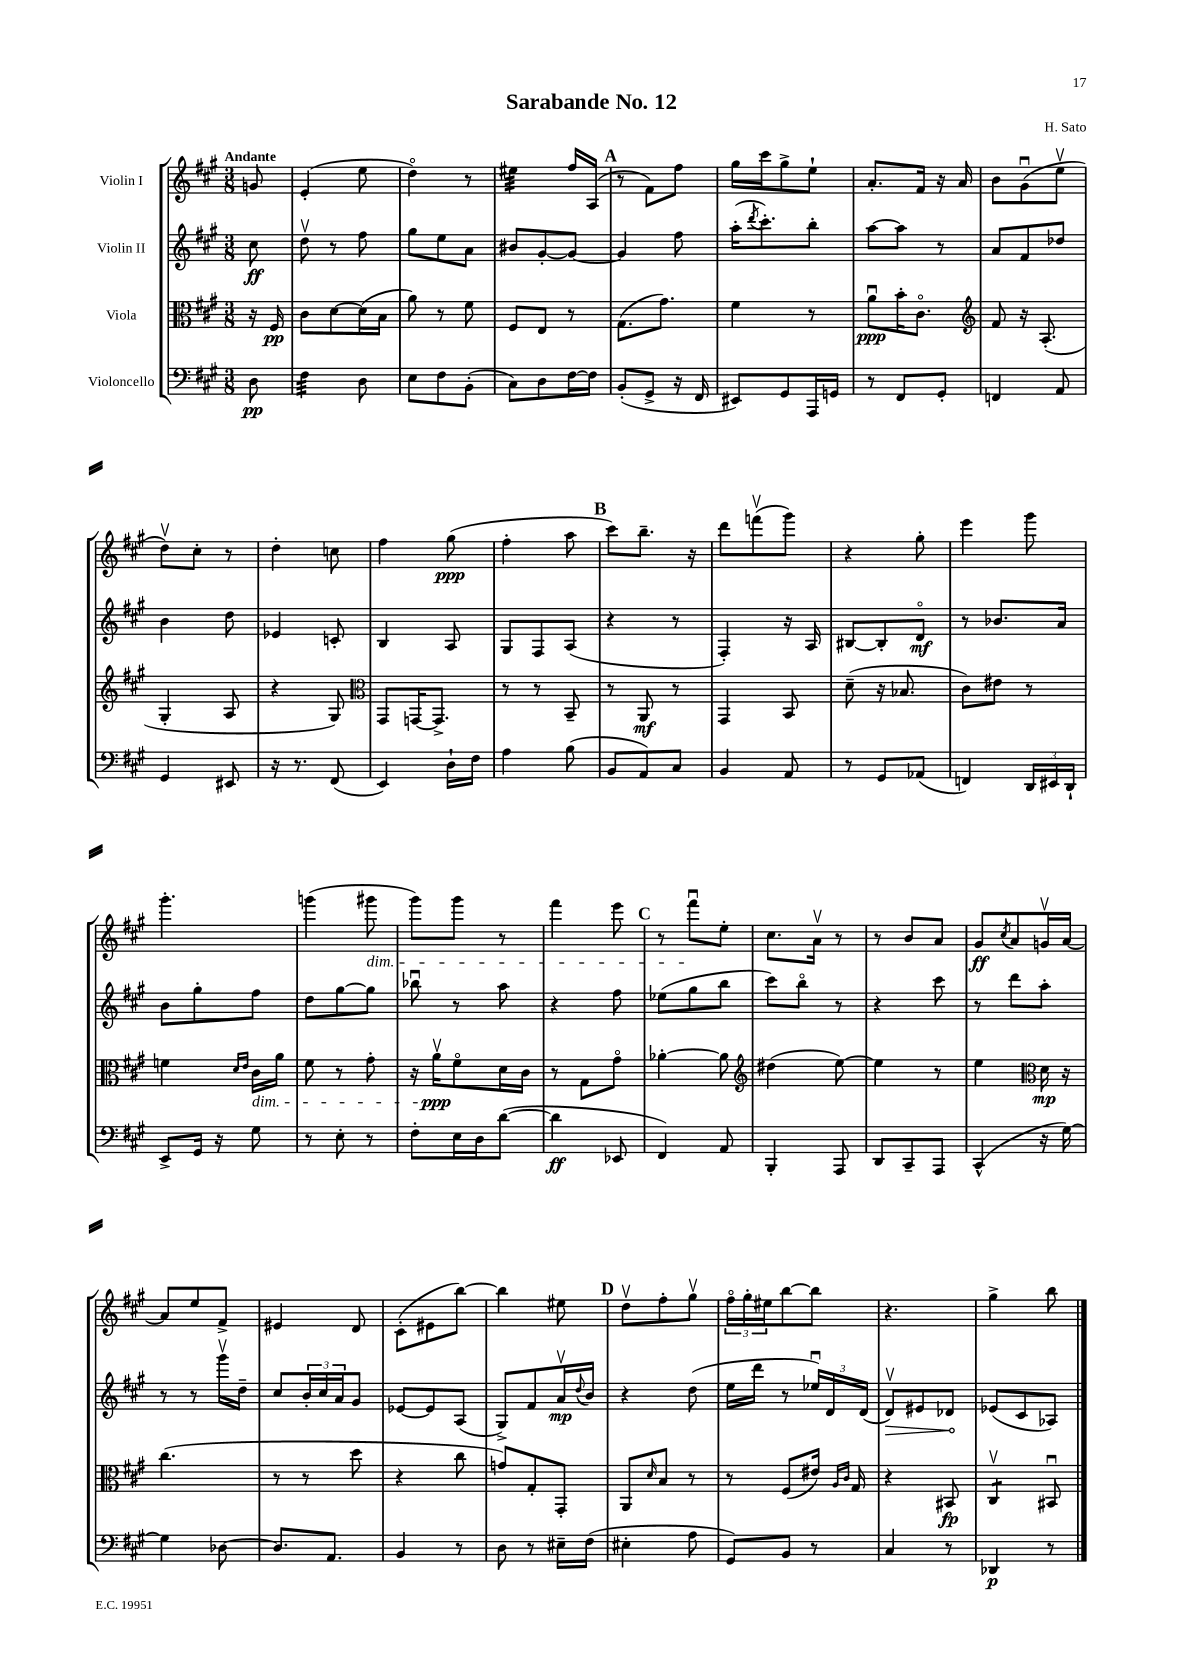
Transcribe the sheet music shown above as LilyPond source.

\header { title = "Sarabande No. 12" composer = "H. Sato" }
<<
\new StaffGroup <<
\new Staff = "s0" \with { instrumentName = "Violin I" } {
    \clef treble \key a \major \numericTimeSignature \time 3/8 \partial 8 \tempo "Andante"
    g'8 |
    e'4-.( e''8 |
    d''4\flageolet) r8 |
    eis''4:32 fis''16 a16( |
    \mark \markup { \bold "A" } r8 fis'8) fis''8 |
    gis''16 cis'''16 gis''8-> e''8-! |
    a'8.-. fis'16 r16 a'16 |
    b'8 gis'8\downbow( e''8\upbow |
    d''8\upbow) cis''8-. r8 |
    d''4-. c''8 |
    fis''4 gis''8\ppp( |
    fis''4-. a''8 |
    \mark \markup { \bold "B" } cis'''8) b''8.-- r16 |
    d'''8 f'''8\upbow( gis'''8) |
    r4 gis''8-. |
    e'''4 gis'''8 |
    gis'''4.-. |
    g'''4( gis'''8\dim |
    gis'''8) gis'''8 r8 |
    fis'''4 e'''8 |
    \mark \markup { \bold "C" } r8 fis'''8\downbow\! e''8-. |
    cis''8. a'16\upbow r8 |
    r8 b'8 a'8 |
    gis'8\ff \acciaccatura { cis''8 } a'8 g'16\upbow a'16~ |
    a'8 e''8 fis'8-> |
    eis'4 d'8 |
    cis'8-.( eis'8 b''8~) |
    b''4 eis''8 |
    \mark \markup { \bold "D" } d''8\upbow fis''8-. gis''8\upbow |
    \tuplet 3/2 { fis''16\flageolet gis''16-. eis''16 } b''8~ b''8 |
    r4. |
    gis''4-> b''8 \bar "|." |
}
\new Staff = "s1" \with { instrumentName = "Violin II" } {
    \clef treble \key a \major \numericTimeSignature \time 3/8 \partial 8
    cis''8\ff |
    d''8\upbow r8 fis''8 |
    gis''8 e''8 a'8 |
    bis'8 gis'8~-. gis'8~ |
    \mark \markup { \bold "A" } gis'4 fis''8 |
    a''16-.( \acciaccatura { d'''8 } cis'''8.-.) b''8-. |
    a''8~ a''8 r8 |
    a'8 fis'8 des''8 |
    b'4 d''8 |
    ees'4 c'8-. |
    b4 a8 |
    gis8 fis8 a8( |
    \mark \markup { \bold "B" } r4 r8 |
    fis4-.) r16 a16 |
    bis8~ bis8-. d'8\flageolet\mf |
    r8 bes'8. a'16 |
    b'8 gis''8-. fis''8 |
    d''8 gis''8~ gis''8 |
    bes''8\downbow r8 a''8 |
    r4 fis''8 |
    \mark \markup { \bold "C" } ees''8( gis''8 b''8 |
    cis'''8) b''8\flageolet r8 |
    r4 cis'''8 |
    r8 d'''8 a''8-. |
    r8 r8 gis'''16\upbow d''16-- |
    cis''8 \tuplet 3/2 { b'16-. cis''16 a'16 } gis'8 |
    ees'8~ ees'8 a8( |
    gis8->) fis'8 a'16\upbow\mp \appoggiatura { d''8 } b'16 |
    \mark \markup { \bold "D" } r4 d''8( |
    e''16 d'''16 r8 \tuplet 3/2 { ees''16\downbow) d'16 d'16( } |
    \once \override Hairpin.circled-tip = ##t d'8\upbow\>) eis'8 des'8\! |
    ees'8( cis'8 aes8) \bar "|." |
}
\new Staff = "s2" \with { instrumentName = "Viola" } {
    \clef alto \key a \major \numericTimeSignature \time 3/8 \partial 8
    r16 fis16\pp |
    cis'8 d'8~ d'16( b16 |
    a'8) r8 fis'8 |
    fis8 e8 r8 |
    \mark \markup { \bold "A" } gis8.( gis'8.) |
    fis'4 r8 |
    a'8\downbow\ppp b'16-. cis'8.\flageolet |
    \clef treble fis'8 r16 a8.-.( |
    gis4-. a8 |
    r4 gis8) |
    \clef alto gis,8 g,16~ g,8.-> |
    r8 r8 b,8-- |
    \mark \markup { \bold "B" } r8 a,8\mf r8 |
    gis,4 b,8 |
    d'8--( r16 bes8. |
    cis'8) eis'8 r8 |
    f'4 \grace { d'16 e'16 } cis'16\dim a'16 |
    fis'8 r8 gis'8-. |
    r16 a'16\upbow\ppp\! fis'8\flageolet d'16 cis'16 |
    r8 gis8 gis'8\flageolet |
    \mark \markup { \bold "C" } aes'4~-. aes'8 |
    \clef treble dis''4( e''8~) |
    e''4 r8 |
    e''4 \clef alto d'16\mp r16 |
    cis''4.( |
    r8 r8 d''8 |
    r4 cis''8 |
    g'8) gis8-. gis,8-. |
    \mark \markup { \bold "D" } a,8 \grace { d'16 } b8 r8 |
    r8 fis8( eis'16) \grace { a16 cis'16 } gis16 |
    r4 bis,8\fp |
    cis4:8\upbow bis,8\downbow \bar "|." |
}
\new Staff = "s3" \with { instrumentName = "Violoncello" } {
    \clef bass \key a \major \numericTimeSignature \time 3/8 \partial 8
    d8\pp |
    fis4:32 d8 |
    e8 fis8 b,8-.( |
    cis8) d8 fis16~ fis16 |
    \mark \markup { \bold "A" } b,8-.( gis,8-> r16 fis,16 |
    eis,8) gis,8 a,,16 g,16 |
    r8 fis,8 gis,8-. |
    f,4 a,8 |
    gis,4 eis,8 |
    r16 r8. fis,8( |
    e,4) d16-! fis16 |
    a4 b8( |
    \mark \markup { \bold "B" } b,8 a,8) cis8 |
    b,4 a,8 |
    r8 gis,8 aes,8( |
    f,4) \tuplet 3/2 { d,16 eis,16 d,16-! } |
    e,8-> gis,16 r16 gis8 |
    r8 e8-. r8 |
    fis8-. e16 d16 d'8~( |
    d'4\ff ees,8 |
    \mark \markup { \bold "C" } fis,4) a,8 |
    b,,4-. a,,8 |
    d,8 cis,8-- a,,8 |
    cis,4-^( r16 gis16~) |
    gis4 des8~ |
    des8. a,8. |
    b,4 r8 |
    d8 r8 eis16-- fis16( |
    \mark \markup { \bold "D" } eis4-. a8 |
    gis,8) b,8 r8 |
    cis4 r8 |
    des,4\p r8 \bar "|." |
}
>>
>>
\layout { \context { \Score \remove "Bar_number_engraver" } }
